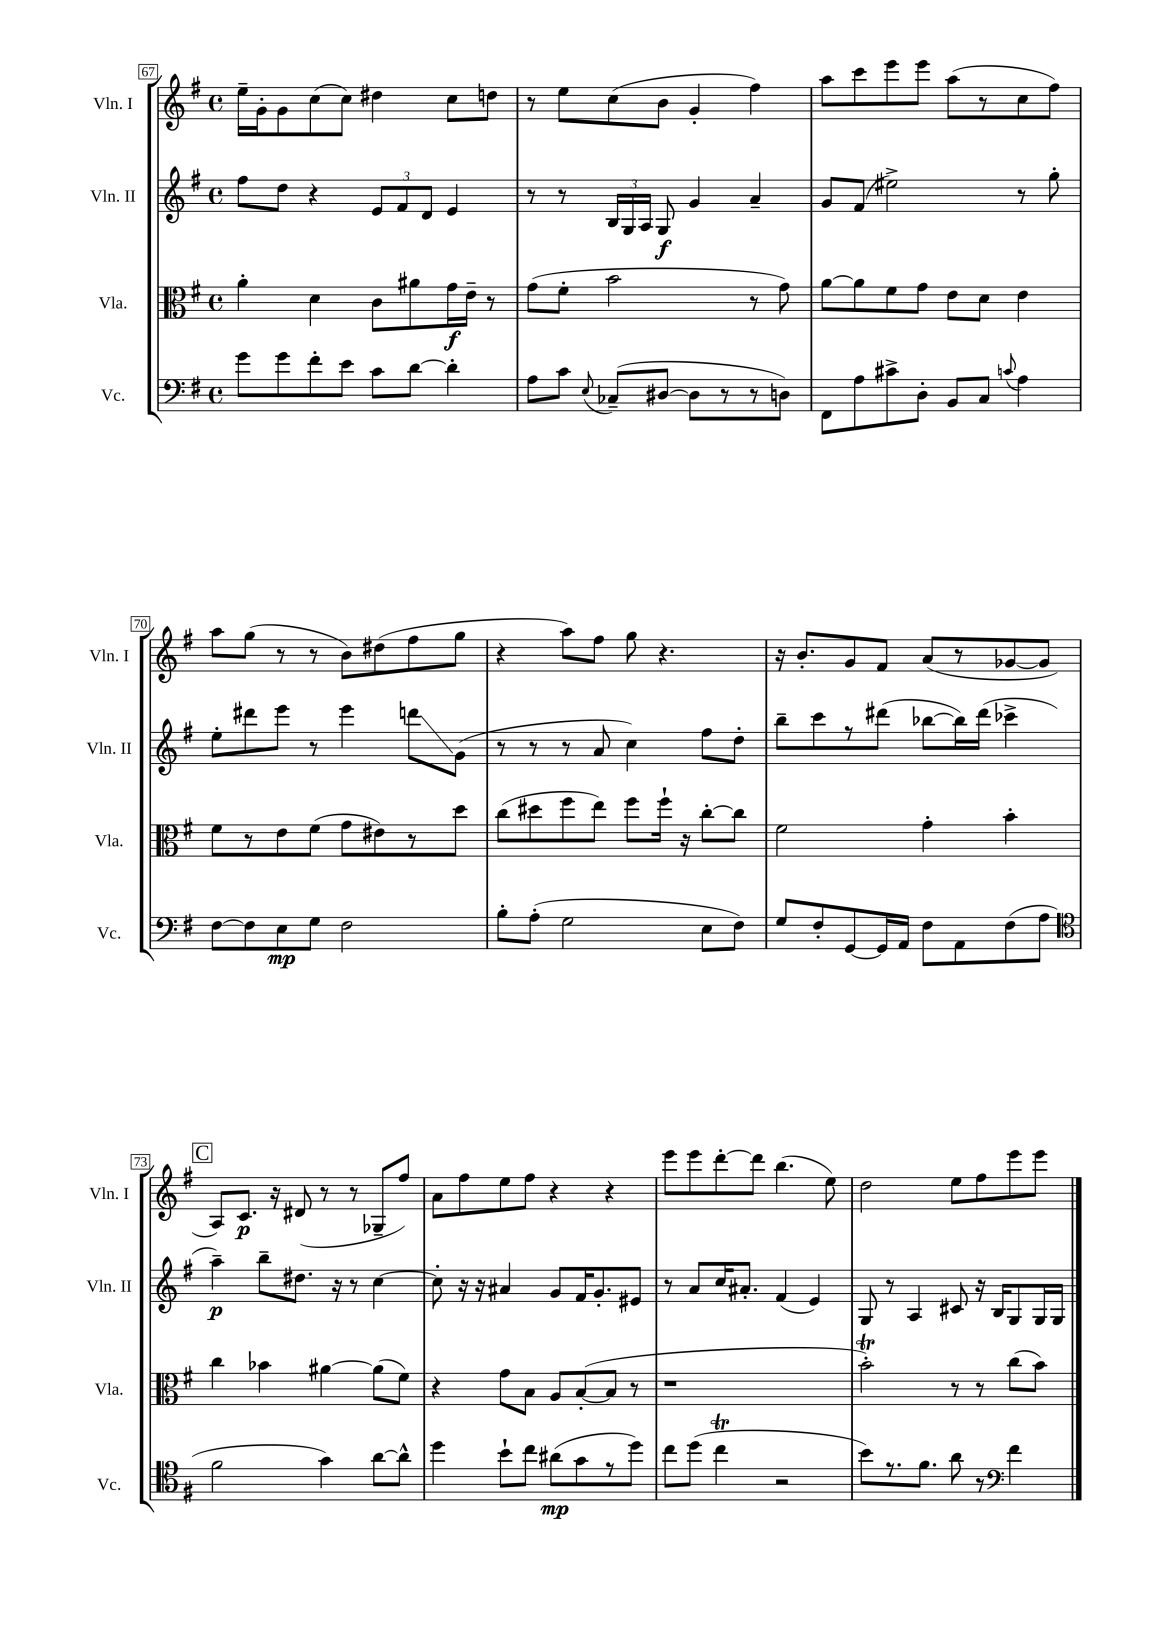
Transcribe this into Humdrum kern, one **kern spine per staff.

**kern	**kern	**kern	**kern
*staff4	*staff3	*staff2	*staff1
*clefF4	*clefC3	*clefG2	*clefG2
*k[f#]	*k[f#]	*k[f#]	*k[f#]
*M4/4	*M4/4	*M4/4	*M4/4
*met(c)	*met(c)	*met(c)	*met(c)
8g	4a'	8ff#	16ee~
.	.	.	16g'
8g	.	8dd	8g
8f#'	4d	4r	(8cc
8e	.	.	8cc)
8c	8c	12e	4dd#
.	.	12f#	.
[8d	8a#	.	.
.	.	12d	.
4d']	16g	4e	8cc
.	16e~	.	.
.	8r	.	8dd
=	=	=	=
8A	(8g	8r	8r
8c	8f#'	8r	8ee
8qqE	.	.	.
(8C-~	2b	24B	(8cc
.	.	24G	.
.	.	24A	.
[8D#	.	8G	8b
8D#]	.	4g	4g'
8r	.	.	.
8r	8r	4a~	4ff#)
8D)	8g)	.	.
=	=	=	=
8FF#	[8a	8g	8aa
8A	8a]	(8f#	8ccc
8c#^	8f#	2ee#^)	8eee
8D'	8g	.	8eee
8BB	8e	.	(8aa
8C	8d	.	8r
8qqc	.	.	.
4A	4e	8r	8cc
.	.	8gg'	8ff#)
=	=	=	=
[8F#	8f#	8ee'	8aa
8F#]	8r	8ddd#	(8gg
8E	8e	8eee	8r
8G	(8f#	8r	8r
2F#	8g	4eee	8b)
.	8e#)	.	(8dd#
.	8r	8ddd	8ff#
.	8dd	(8g	8gg
=	=	=	=
8B'	(8cc	8r	4r
(8A'	8dd#	8r	.
2G	8ff#	8r	8aa)
.	8ee)	8a	8ff#
.	8ff#	4cc)	8gg
.	16ff#`	.	4.r
.	16r	.	.
8E	[8cc'	8ff#	.
8F#)	8cc]	8dd'	.
=	=	=	=
8G	2f#	8bb~	16r
.	.	.	8.b'
8F#'	.	8ccc	.
[8GG	.	8r	8g
16GG]	.	(8ddd#	8f#
16AA	.	.	.
8F#	4g'	[8bb-	(8a
8AA	.	16bb-])	8r
.	.	(16ddd#	.
(8F#	4b'	4ccc-^	[8g-
8A	.	.	8g-]
=	=	=	=
*clefC4	*	*	*
2f#	4cc	4aa~)	8A)
.	.	.	8.c
.	4b-	8bb~	.
.	.	.	16r
.	.	8.dd#	(8d#
4g)	[4a#	.	8r
.	.	16r	.
.	.	8r	8r
[8a	(8a#]	[4cc	8G-~
8a^^]	8f#)	.	8ff#)
=	=	=	=
4dd	4r	8cc']	8a
.	.	16r	8ff#
.	.	16r	.
8b`	8g	4a#	8ee
8cc	8B	.	8ff#
(8a#	8A	8g	4r
8g	([8B'	16f#	.
.	.	8.g'	.
8r	8B]	.	4r
8dd)	8r	8e#	.
=	=	=	=
8cc	1r	8r	8eee
(8dd	.	8a	8eee
4cc	.	16cc	[8ddd'
.	.	8.a#'	.
.	.	.	8ddd]
2r	.	(4f#	(4.bb
.	.	4e)	.
.	.	.	8ee)
=	=	=	=
8b)	2b')	8G	2dd
8.r	.	8r	.
.	.	4A	.
8.f#	.	.	.
8a	8r	8c#	8ee
8r	8r	16r	8ff#
.	.	16B	.
*clefF4	*	*	*
4f#	(8cc	8G	8eee
.	8b)	16G	8eee
.	.	16G	.
==	==	==	==
*-	*-	*-	*-
